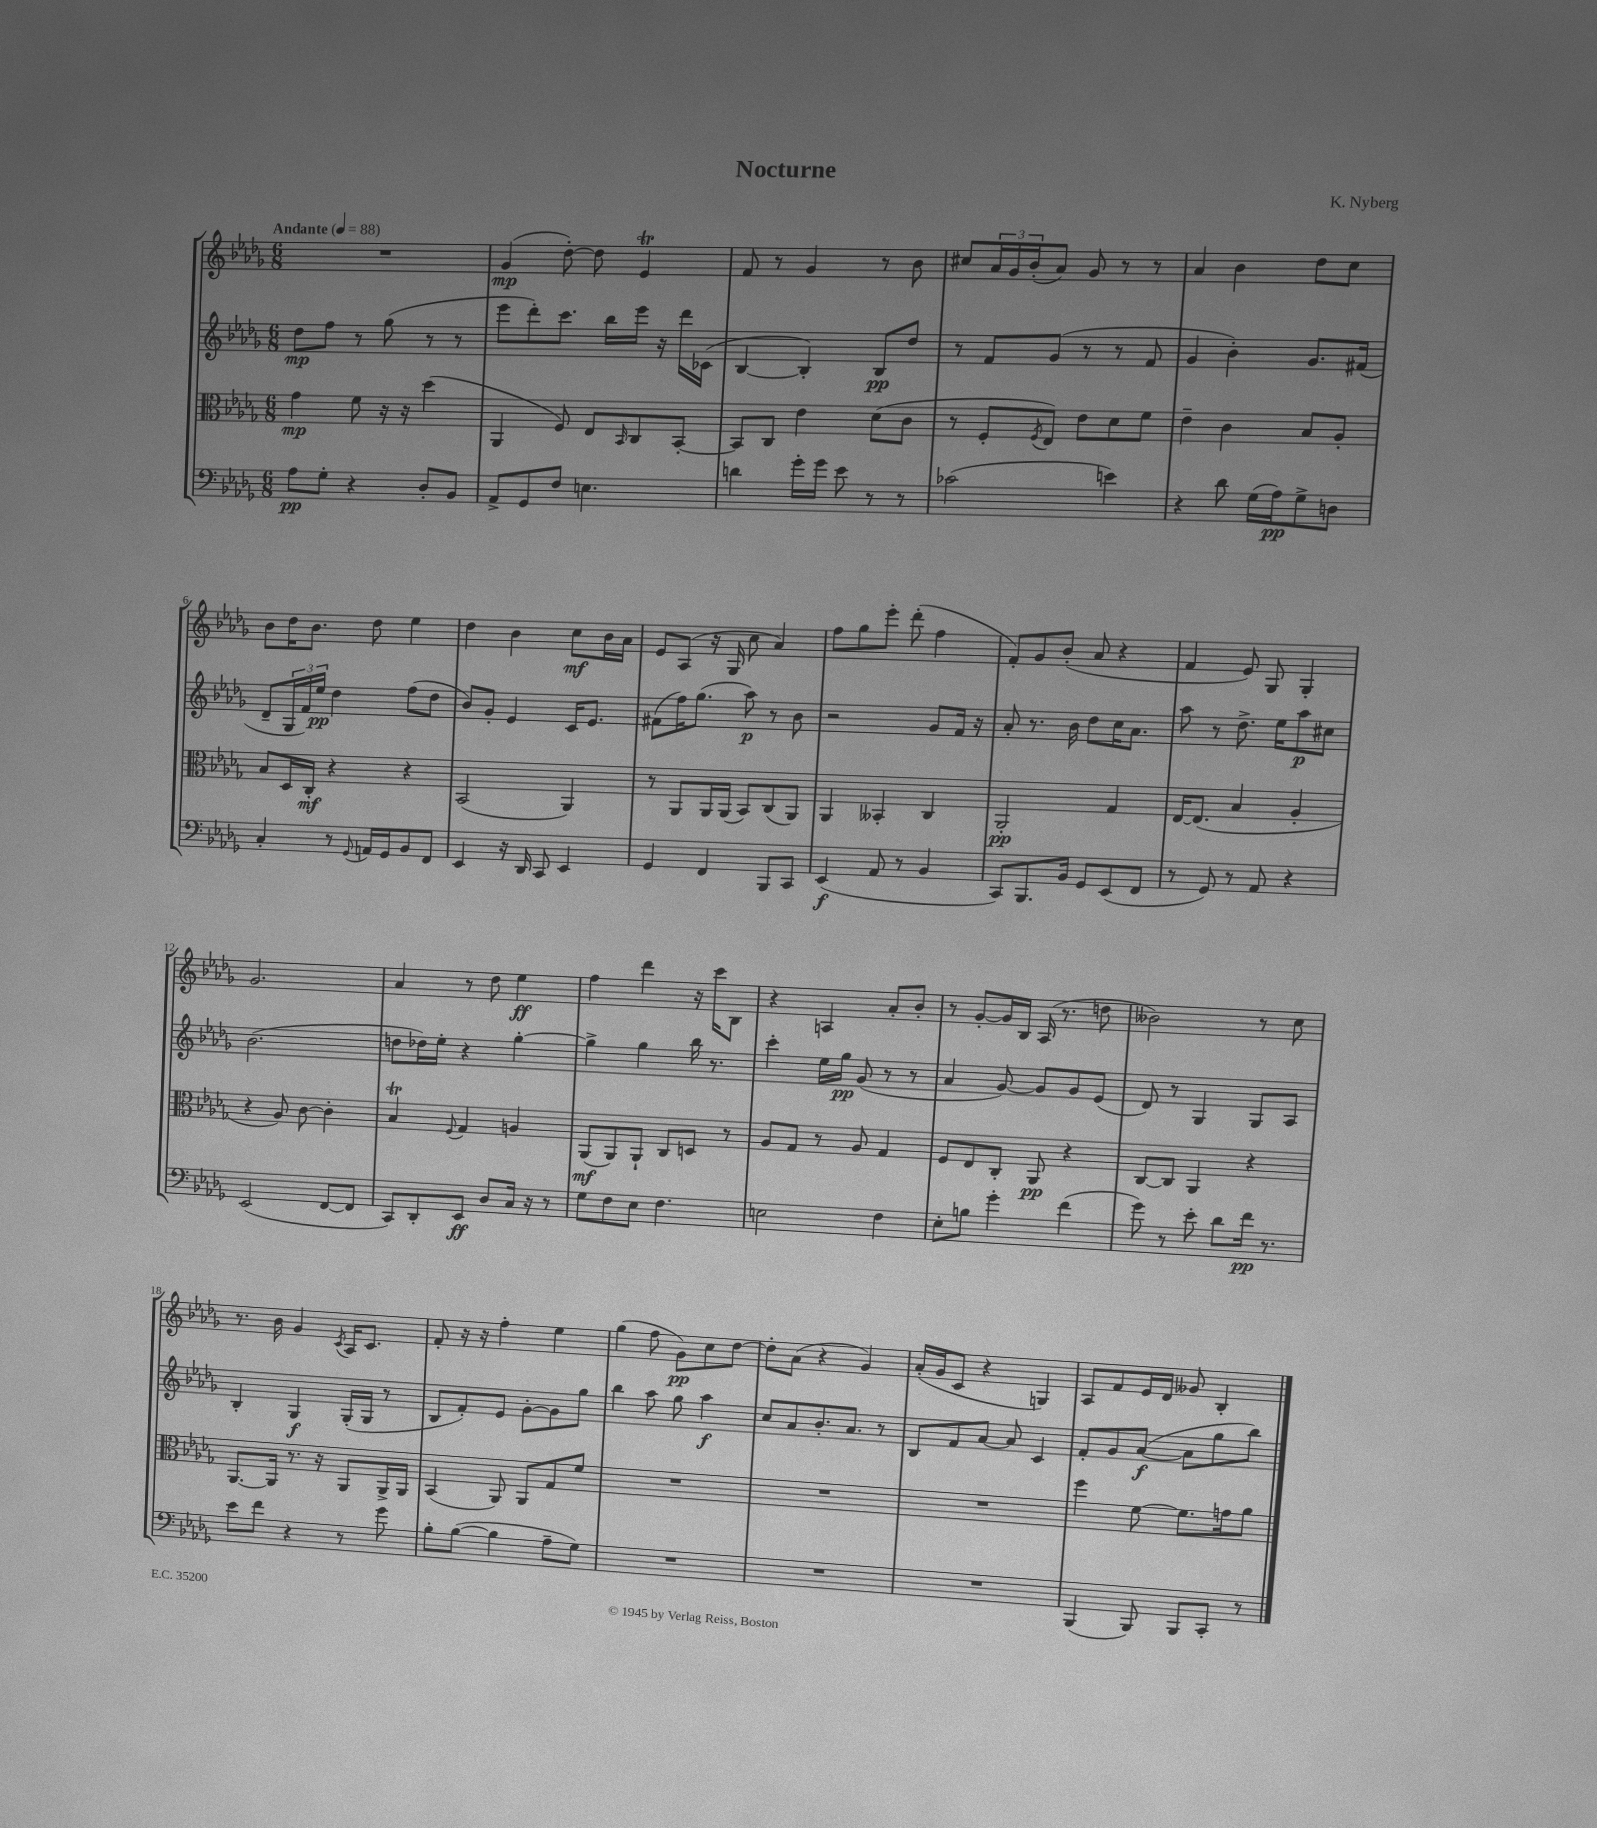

**kern	**kern	**kern	**kern
*staff4	*staff3	*staff2	*staff1
*clefF4	*clefC3	*clefG2	*clefG2
*k[b-e-a-d-g-]	*k[b-e-a-d-g-]	*k[b-e-a-d-g-]	*k[b-e-a-d-g-]
*M6/8	*M6/8	*M6/8	*M6/8
*MM88	*MM88	*MM88	*MM88
8A-\L	4g-\	8dd-\L	2.r
8G-'\J	.	8ff\J	.
4r	8f\	8r	.
.	16r	(8gg-\	.
.	16r	.	.
8D-'/L	(4dd-\	8r	.
8BB-/J	.	8r	.
=	=	=	=
8AA-^/L	4AA-/	8eee-\L	(4g-/
8GG-/	.	8ddd-'\)	.
8F/J	8F/)	8.ccc\J	[8dd-'\)
4.E\	8E-/L	.	8dd-\]
.	.	16bb-\LL	.
.	16qqBB-/	.	.
.	8C/	16eee-\JJ	4e-/
.	.	16r	.
.	[8BB-'/J	16ddd-\LL	.
.	.	(16c-\JJ	.
=	=	=	=
4d\	8BB-/]L	[4B-/	8f/
.	8C/J	.	8r
16g-'\LL	4e-\	4B-'/])	4g-/
16g-\JJ	.	.	.
8e-\	.	.	.
8r	(8d-\L	8B-/L	8r
8r	8c\J	8dd-/J	8b-\
=	=	=	=
(2c-\	8r	8r	8cc#/L
.	8F'/L	8f/L	24a-/L
.	.	.	24g-/
.	.	.	(24b-'/J
.	8qF/	.	.
.	8E-/J)	(8g-/J	8a-/J)
.	8e-\L	8r	8g-/
4e\)	8d-\	8r	8r
.	8f\J	8f/	8r
=	=	=	=
4r	4e-~\	4g-/	4a-/
8d-\	4c\	4b-'\)	4b-\
(16G-\LL	.	.	.
16A-\J)	.	.	.
8G-^\	8B-/L	8.g-/L	8dd-\L
8D\J	8A-'/J	.	8cc\J
.	.	(16f#/Jk	.
=	=	=	=
4C'/	8B-/L	8d-~/L	8b-\L
.	16D-/L	24G-/L	16dd-\K
.	.	24f/)	.
.	16C'/JJ	.	8.b-\J
.	.	24ee-/JJ	.
8r	4r	4dd-\	.
8qqGG-/	.	.	.
16AA/LL	.	.	8dd-\
16GG-/J	.	.	.
8BB-/	4r	(8ff\L	4ee-\
8FF/J	.	8dd-\J	.
=	=	=	=
4EE-/	(2BB-/	8b-/L)	4dd-\
.	.	8g-'/J	.
16r	.	4e-/	4b-\
16DD-/	.	.	.
8CC/	.	.	.
4EE-/	4AA-/)	16c/LK	8cc\L
.	.	8.e-/J	.
.	.	.	16b-\L
.	.	.	16a-\JJ
=	=	=	=
4GG-/	8r	(8f#\L	8e-/L
.	8AA-/L	16ff\K)	(8A-/J
.	.	(8.gg-\J	.
4FF/	16AA-/L	.	16r
.	(16AA-/JJ	.	16G-/
.	8BB-/L)	8aa-\)	8cc\
8BBB-/L	(8C/	8r	4a-/)
8CC/J	8AA-/J)	8b-\	.
=	=	=	=
(4EE-/	4AA-/	2r	8ff\L
.	.	.	8gg-\
8AA-/	4BB--'/	.	8eee-'\J
8r	.	.	(8ddd-'\
4BB-/	4C/	8g-/L	4ff\
.	.	16f/Jk	.
.	.	16r	.
=	=	=	=
8CC/L)	2AA-'/	8a-'/	8f'/L)
8.BBB-/	.	8.r	8g-/
.	.	.	(8b-'/J
16BB-/Jk	.	16b-\	.
8GG-/L	.	8dd-\L	8a-/
(8EE-/	4G-/	16cc\K	4r
.	.	8.a-\J	.
8FF/J	.	.	.
=	=	=	=
8r	[16E-/LK	8aa-\	4f/
.	(8.E-/]J	.	.
8GG-/)	.	8r	.
8r	4B-/	8.dd-^\	8e-/)
8AA-/	.	.	8G-/
.	.	16ee-\LK	.
4r	4A-'/	8aa-\	4G-'/
.	.	8cc#\J	.
=	=	=	=
(2EE-/	4r	(2.b-\	2.g-/
.	8A-/)	.	.
.	[8c\	.	.
[8FF/L	4c'\]	.	.
8FF/]J	.	.	.
=	=	=	=
8CC/L)	4B-/	8dd\L	4a-/
8DD-'/	.	16dd-\L)	.
.	.	16ee-'\JJ	.
.	8qqF/	.	.
8EE-/J	4G-/	4r	8r
8D-/L	.	.	8dd-\
16C/Jk	4A/	[4gg-'\	4ee-\
16r	.	.	.
8r	.	.	.
=	=	=	=
8G-\L	(8AA-/L	4gg-^\]	4ff\
8F\	8AA-/)	.	.
8E-\J	8AA-`/J	4gg-\	4ddd-\
4.F\	8C/L	.	.
.	8D/J	16bb-\	16r
.	.	8.r	16ccc\LK
.	8r	.	8B-\J
=	=	=	=
2E\	8A-/L	4ccc'\	4r
.	8G-/J	.	.
.	8r	16ee-\LL	4A/
.	.	16gg-\JJ	.
.	8A-/	(8g-/	.
4F\	4G-/	8r	8a-'/L
.	.	8r	8b-'/J
=	=	=	=
8E-'\L	8F/L	4a-/	8r
8B\J	8E-/	.	[8g-'/L
4g-'\	8C'/J	[8g-/)	16g-/]L
.	.	.	16B-/JJ
.	8AA-/	8g-/]L	(16A-/
.	.	.	8.r
(4f\	4r	8g-/	.
.	.	(8e-/J	8dd\
=	=	=	=
8g-\)	[8C/L	8d-/)	2b--\)
8r	8C/]J	8r	.
8e-'\	4AA-/	4G-/	.
8d-\L	.	.	.
16f\Jk	4r	8G-/L	8r
8.r	.	.	.
.	.	8A-/J	8cc\
=	=	=	=
8e-\L	[8.AA-/L	4B-'/	8.r
8f\J	.	.	.
.	16AA-/]Jk	.	16b-\
4r	8.r	4G-/	4g-/
.	16r	.	.
.	.	.	8qc/
8r	8AA-/L	(16G-'/LL	16A-/LK
.	.	16G-/JJ	8.c/J
8g-\	16AA-^/L	8r	.
.	16AA-/JJ	.	.
=	=	=	=
8B-'\L	(4BB-/	8B-/L	8f'/
([8B-\J	.	8f'/)	16r
.	.	.	16r
4B-\]	8AA-/)	8e-/J	4ff'\
.	8AA-/L	[8g-'\L	.
8A-~\L	8G-/	8g-\]	4ee-\
8G-\J)	8f/J	8gg-\J	.
=	=	=	=
2.r	2.r	4bb-\	(4gg-\
.	.	8aa-\	8ff\
.	.	8gg-\	8g-\L)
.	.	4aa-\	8cc\
.	.	.	[8dd-\J
=	=	=	=
2.r	2.r	8cc/L	8dd-'\]L
.	.	8a-/	(8a-\J
.	.	8.b-'/	4r
.	.	8.a-/J	.
.	.	.	4g-/)
.	.	8r	.
=	=	=	=
2.r	2.r	8B-/L	(16a-'/LL
.	.	.	16g-/J
.	.	8f/	8c/J
.	.	[8a-/J	4r
.	.	8a-/]	.
.	.	4c/	4G/)
=	=	=	=
(4BBB-/	4ff\	8f'/L	8A-/L
.	.	8g-/	8f/
8BBB-/)	[8f\	([8a-/J	16e-/L
.	.	.	16d-/JJ
8BBB-/L	8.f\]L	8a-\]L	8g--/
8CC'/J	.	8gg-\	4B-'/
.	16g\k	.	.
8r	8a-\J	8bb-\J)	.
==	==	==	==
*-	*-	*-	*-
